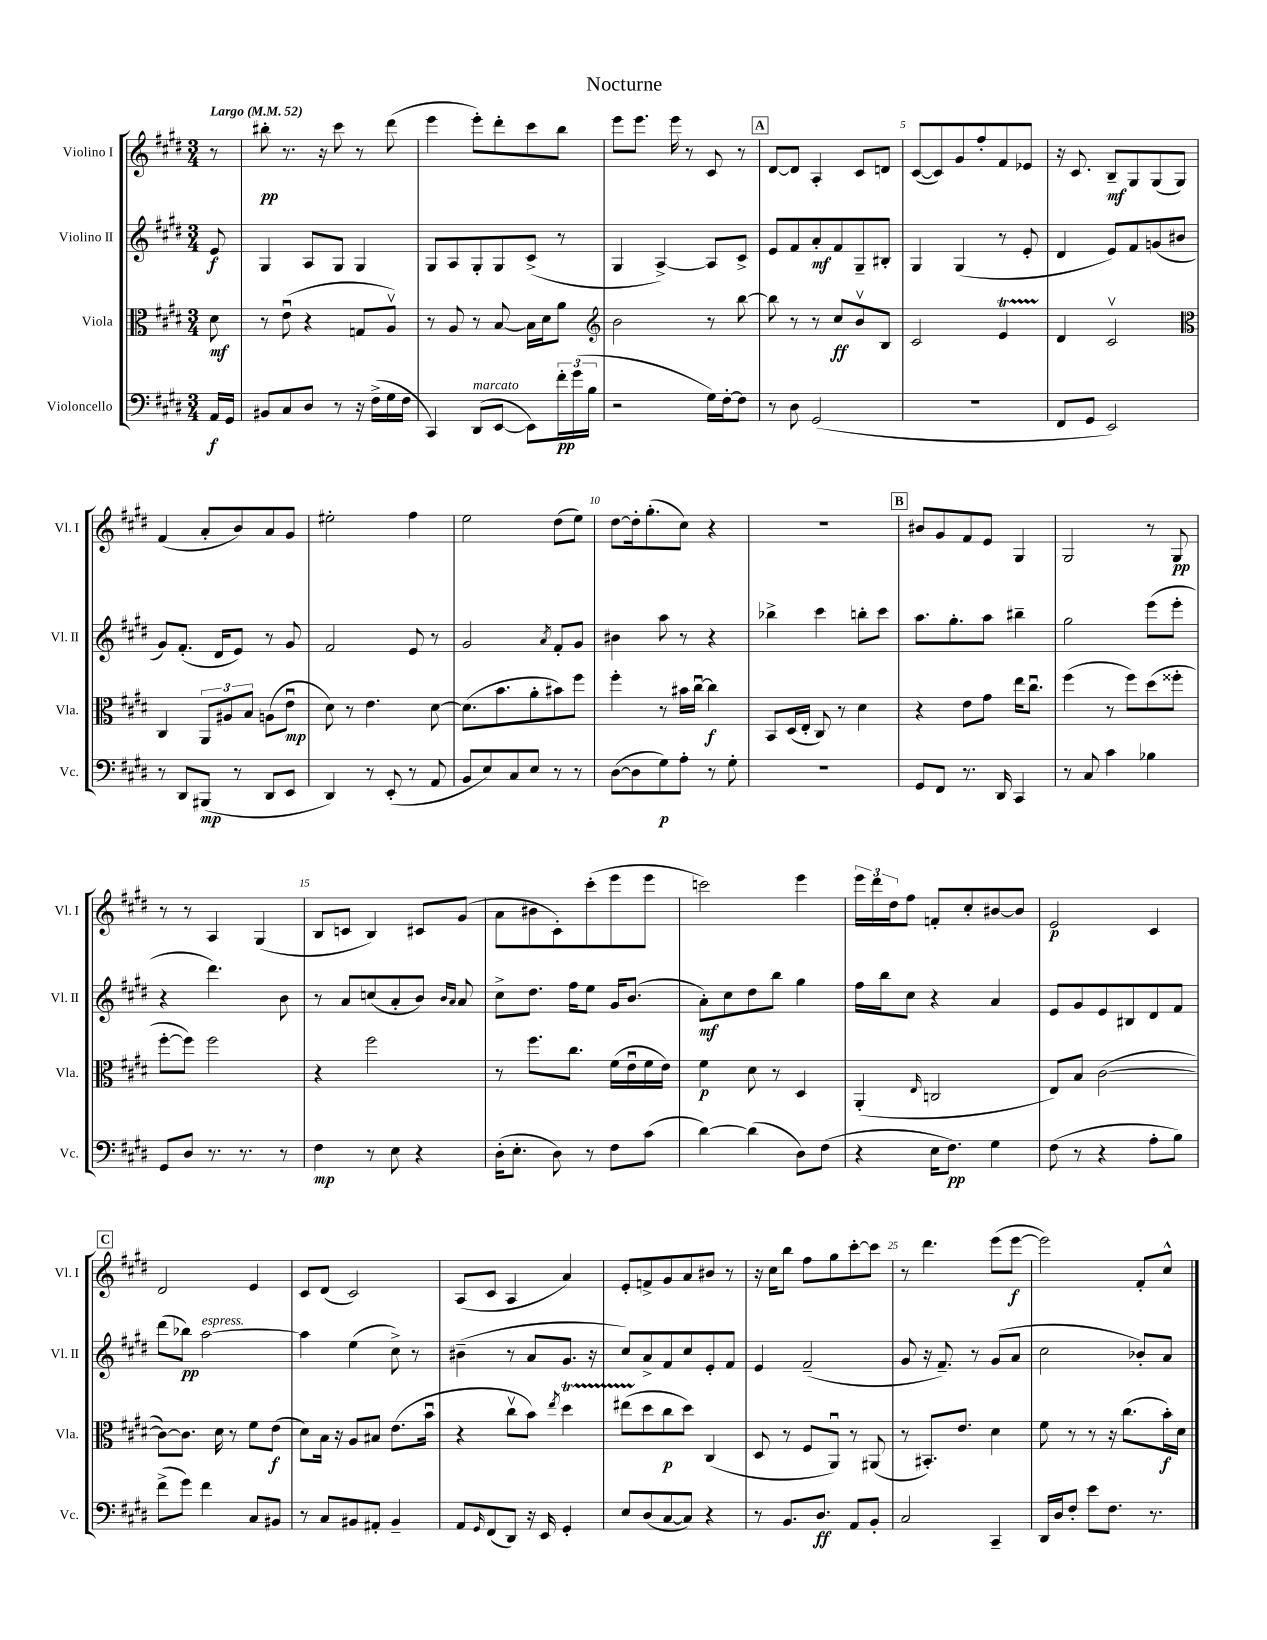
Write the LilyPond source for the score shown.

\header { title = "Nocturne" }
<<
\new StaffGroup <<
\new Staff = "s0" \with { instrumentName = "Violino I" shortInstrumentName = "Vl. I" } {
    \clef treble \key e \major \numericTimeSignature \time 3/4 \partial 8 \tempo "Largo" 4 = 52
    r8 |
    bis''8-.\pp r8. r16 cis'''8 r8 dis'''8( |
    e'''4 e'''8-.) dis'''8-. cis'''8 b''8 |
    e'''8 e'''8. e'''16 r8 cis'8 r8 |
    \mark \markup { \box "A" } dis'8~ dis'8 a4-. cis'8 d'8 |
    cis'8~( cis'8) gis'8 fis''8-. fis'8 ees'8 |
    r16 cis'8. b8--\mf gis8 gis8( gis8) |
    fis'4( a'8-. b'8) a'8 gis'8 |
    eis''2-. fis''4 |
    e''2 dis''8( e''8) |
    dis''8~ dis''16-. gis''8.-.( cis''8) r4 |
    R2. |
    \mark \markup { \box "B" } bis'8 gis'8 fis'8 e'8 gis4 |
    gis2 r8 gis8\pp |
    r8 r8 a4 gis4( |
    b8 c'8 b4) cis'8 gis'8( |
    a'8 bis'8 cis'8-.) cis'''8-.( e'''8 e'''8 |
    c'''2) e'''4 |
    \tuplet 3/2 { e'''16 dis'''16 dis''16 } fis''8 f'8-. cis''8-. bis'8~ bis'8 |
    e'2\p cis'4 |
    \mark \markup { \box "C" } dis'2 e'4 |
    cis'8 dis'8( cis'2) |
    a8( cis'8 a4 a'4) |
    e'8-. f'8-> gis'8 a'8 bis'8 r8 |
    r16 cis''16 b''8 fis''8 gis''8 cis'''8~-. cis'''8 |
    r8 dis'''4. e'''8( e'''8~\f |
    e'''2) fis'8-. cis''8-^ \bar "|." |
}
\new Staff = "s1" \with { instrumentName = "Violino II" shortInstrumentName = "Vl. II" } {
    \clef treble \key e \major \numericTimeSignature \time 3/4 \partial 8
    e'8\f |
    gis4 a8 gis8 gis4 |
    gis8 a8 gis8-. gis8 cis'8->( r8 |
    gis4 a4~->) a8 cis'8-> |
    \mark \markup { \box "A" } e'8 fis'8 a'8-.\mf fis'8 gis8-- bis8-. |
    gis4 gis4( r8 e'8-. |
    dis'4 e'8) fis'8 g'8( bis'8 |
    gis'8) fis'8.-.( dis'16 e'8) r8 gis'8 |
    fis'2 e'8 r8 |
    gis'2 \acciaccatura { a'8 } fis'8-. gis'8 |
    bis'4 a''8 r8 r4 |
    bes''4-> cis'''4 b''8-. cis'''8 |
    \mark \markup { \box "B" } a''8. gis''8.-. a''8 bis''4-- |
    gis''2 e'''8( e'''8-. |
    r4 dis'''4.) b'8 |
    r8 a'8 c''8( a'8-. b'8) \grace { b'16 a'16 } a'8 |
    cis''8-> dis''8. fis''16 e''8 gis'16 b'8.( |
    a'8-.\mf) cis''8 dis''8 b''8 gis''4 |
    fis''16 b''16 cis''8 r4 a'4 |
    e'8 gis'8 e'8 bis8 dis'8 fis'8 |
    \mark \markup { \box "C" } dis'''8( bes''8\pp) a''2~^\markup { \italic "espress." } |
    a''4 e''4( cis''8->) r8 |
    bis'4--( r8 a'8 gis'8. r16 |
    cis''8) a'8-> fis'8 cis''8 e'8-. fis'8 |
    e'4 fis'2--( |
    gis'8 r16 fis'8.--) r8 gis'8( a'8 |
    cis''2 bes'8-.) a'8 \bar "|." |
}
\new Staff = "s2" \with { instrumentName = "Viola" shortInstrumentName = "Vla." } {
    \clef alto \key e \major \numericTimeSignature \time 3/4 \partial 8
    dis'8\mf |
    r8 e'8\downbow( r4 g8 a8\upbow) |
    r8 a8 r8 b8~ b16 dis'16 a'8 |
    \clef treble b'2 r8 b''8~ |
    \mark \markup { \box "A" } b''8 r8 r8 cis''8\ff b'8\upbow b8 |
    cis'2 e'4\startTrillSpan |
    dis'4\stopTrillSpan cis'2\upbow |
    \clef alto cis4 \tuplet 3/2 { a,8 ais8 b8 } a8( e'8\downbow\mp |
    dis'8) r8 e'4. dis'8~ |
    dis'8.( b'8. a'8-. bis'8) fis''8 |
    fis''4-. r8 bis'16 cis''16~\downbow cis''4\f |
    b,8 dis16( e16-. cis8) r8 dis'4 |
    \mark \markup { \box "B" } r4 e'8 gis'8 e''16 cis''8.\downbow |
    fis''4( r8 fis''8) dis''8( fisis''8-. |
    fis''8~-. fis''8) fis''2 |
    r4 fis''2 |
    r8 fis''8. cis''8. fis'16( e'16\downbow fis'16 e'16) |
    fis'4\p dis'8 r8 dis4 |
    a,4-.( \grace { e16 } c2 |
    e8) b8 cis'2~( |
    \mark \markup { \box "C" } cis'8~) cis'8. dis'16 r8 fis'8 e'8\f( |
    dis'8) b16 r16 a8 bis8 e'8.( b'16\downbow |
    r4 cis''8\upbow b'8) \acciaccatura { e''8 } dis''4\startTrillSpan |
    eis''8( dis''8\stopTrillSpan cis''8\p dis''8) cis4( |
    dis8 r8 fis8 a,8\downbow) r8 ais,8( |
    r8 bis,8.-.) e'8. dis'4 |
    fis'8 r8 r8 r16 cis''8.( b'16-.\f) dis'16 \bar "|." |
}
\new Staff = "s3" \with { instrumentName = "Violoncello" shortInstrumentName = "Vc." } {
    \clef bass \key e \major \numericTimeSignature \time 3/4 \partial 8
    a,16\f gis,16 |
    bis,8 cis8 dis8 r8 r16 fis16->( gis16 fis16 |
    cis,4) dis,8^\markup { \italic "marcato" }( e,8~ e,8) \tuplet 3/2 { fis'16-.\pp gis'16( b16 } |
    r2 gis16) fis16~-. fis8 |
    \mark \markup { \box "A" } r8 dis8 gis,2( |
    R2. |
    fis,8 gis,8 e,2) |
    r8 dis,8 bis,,8\mp( r8 dis,8 e,8 |
    dis,4) r8 e,8-.( r8 a,8 |
    b,8 e8) cis8 e8 r8 r8 |
    dis8~( dis8 gis8\p) a8-. r8 gis8-. |
    R2. |
    \mark \markup { \box "B" } gis,8 fis,8 r8. dis,16 cis,4 |
    r8 cis8 cis'4 bes4 |
    gis,8 dis8 r8. r8. r8 |
    fis4\mp r8 e8 r4 |
    dis16-.( e8.-. dis8) r8 fis8 cis'8( |
    dis'4~) dis'4( dis8) fis8( |
    r4 e16 fis8.\pp) gis4 |
    fis8( r8 r4 a8-. b8) |
    \mark \markup { \box "C" } fis'8->( gis'8) fis'4 cis8 bis,8 |
    r8 cis8 bis,8 ais,8-. bis,4-- |
    a,8 \grace { gis,16 } fis,8( dis,8) r16 e,16 gis,4-. |
    e8 dis8( cis8~ cis8) r4 |
    r8 b,8. dis8.\ff a,8 b,8-. |
    cis2 cis,4-- |
    dis,16 dis16 fis8-. e'8 fis8. r8. \bar "|." |
}
>>
>>
\layout { \context { \Score \override BarNumber.break-visibility = ##(#f #t #t) barNumberVisibility = #(every-nth-bar-number-visible 5) } }
